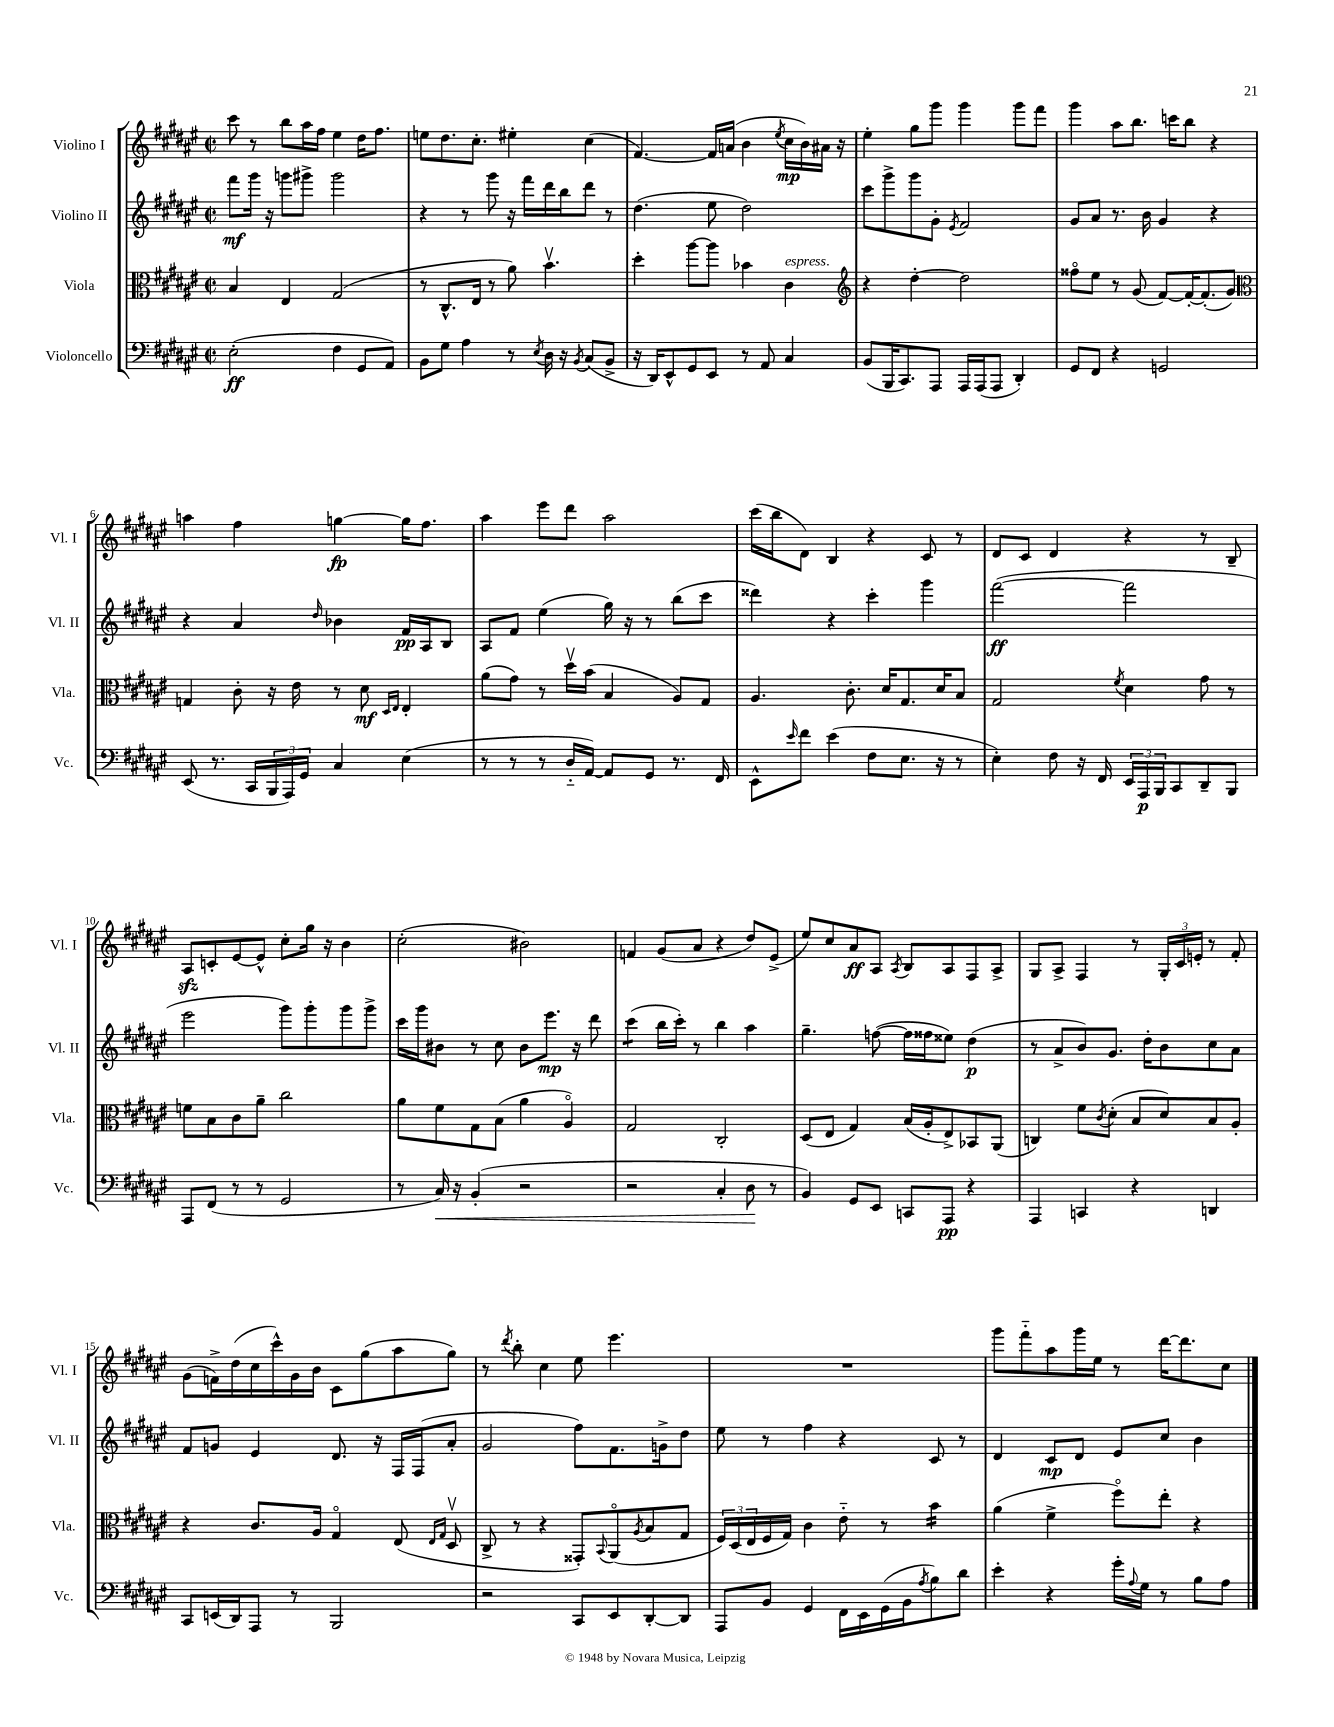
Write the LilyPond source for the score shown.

<<
\new StaffGroup <<
\new Staff = "s0" \with { instrumentName = "Violino I" shortInstrumentName = "Vl. I" } {
    \clef treble \key fis \major \defaultTimeSignature \time 2/2
    cis'''8 r8 b''8 ais''16 fis''16 eis''4 dis''16 fis''8. |
    e''8 dis''8. cis''8.-. eis''4-. cis''4( |
    fis'4.~) fis'16 a'16( b'4 \acciaccatura { eis''8 } cis''16\mp b'16) ais'16 r16 |
    eis''4-. gis''8 gis'''8 gis'''4 gis'''8 fis'''8 |
    gis'''4 ais''8 b''8. c'''16 b''8 r4 |
    a''4 fis''4 g''4~\fp g''16 fis''8. |
    ais''4 eis'''8 dis'''8 ais''2 |
    cis'''16( b''16 dis'8) b4 r4 cis'8 r8 |
    dis'8 cis'8 dis'4 r4 r8 b8-- |
    ais8\sfz c'8-. eis'8~ eis'8-^ cis''8-. gis''16 r16 b'4 |
    cis''2-.( bis'2) |
    f'4 gis'8( ais'8 r4 dis''8) eis'8->( |
    eis''8) cis''8 ais'8\ff ais8 \acciaccatura { ais8 } b8 ais8 fis8 ais8-> |
    gis8 ais8-> fis4 r8 \tuplet 3/2 { gis16-. cis'16 e'16-. } r8 fis'8-. |
    gis'8( f'16->) dis''16( cis''16 cis'''16-^) gis'16 b'16 cis'8 gis''8( ais''8 gis''8) |
    r8 \acciaccatura { dis'''8 } b''8-. cis''4 eis''8 eis'''4. |
    R1 |
    gis'''8 fis'''8-_ ais''8 gis'''16 eis''16 r8 dis'''16~ dis'''8. cis''8 \bar "|." |
}
\new Staff = "s1" \with { instrumentName = "Violino II" shortInstrumentName = "Vl. II" } {
    \clef treble \key fis \major \defaultTimeSignature \time 2/2
    fis'''8\mf gis'''16 r16 g'''8 gis'''8-> gis'''2 |
    r4 r8 gis'''8 r16 fis'''16 dis'''16 b''16 dis'''8 r8 |
    dis''4.( eis''8 dis''2) |
    cis'''8 gis'''8-> gis'''8 gis'8-. \acciaccatura { eis'8 } fis'2 |
    gis'8 ais'8 r8. b'16 gis'4 r4 |
    r4 ais'4 \grace { dis''16 } bes'4 fis'16\pp ais16 b8 |
    ais8 fis'8 eis''4( gis''16) r16 r8 b''8( cis'''8 |
    disis'''4) r4 cis'''4-. gis'''4 |
    fis'''2~\ff( fis'''2 |
    eis'''2 gis'''8) gis'''8-. gis'''8 gis'''8-> |
    cis'''16 gis'''16 bis'8 r8 cis''8 bis'8 eis'''8.\mp r16 dis'''8 |
    cis'''4:8( b''16 cis'''16-.) r8 b''4 ais''4 |
    gis''4.-- f''8~( f''16 fisis''16 eisis''8) dis''4\p( |
    r8 ais'8-> b'8) gis'8. dis''16-. b'8 cis''8 ais'8 |
    fis'8 g'8 eis'4 dis'8. r16 fis16 fis16( ais'8-. |
    gis'2 fis''8) fis'8. g'16-> dis''8 |
    eis''8 r8 fis''4 r4 cis'8 r8 |
    dis'4 cis'8\mp dis'8 eis'8 cis''8 b'4 \bar "|." |
}
\new Staff = "s2" \with { instrumentName = "Viola" shortInstrumentName = "Vla." } {
    \clef alto \key fis \major \defaultTimeSignature \time 2/2
    b4 eis4 gis2( |
    r8 cis8.-^ eis16 r8 ais'8) b'4.\upbow |
    dis''4-. ais''8~ ais''8 bes'4 cis'4^\markup { \italic "espress." } |
    \clef treble r4 dis''4~-. dis''2 |
    fisis''8\flageolet eis''8 r8 gis'8( fis'8~) fis'16~-. fis'8.-.( gis'8) |
    \clef alto g4 cis'8-. r16 eis'16 r8 dis'8\mf \grace { dis16 eis16 } eis4-. |
    ais'8( gis'8) r8 dis''16\upbow b'16( b4 ais8) gis8 |
    ais4. cis'8.-. dis'16 gis8. dis'16 b8 |
    gis2 \acciaccatura { fis'8 } dis'4 gis'8 r8 |
    f'8 b8 cis'8 ais'8-- cis''2 |
    ais'8 fis'8 gis8 b8( ais'4 ais4\flageolet) |
    gis2 cis2-. |
    dis8( eis8 gis4) b16( ais16-. eis8->) bes,8 ais,8( |
    c4) fis'8 \acciaccatura { cis'8 } dis'8-.( b8 dis'8) b8 ais8-. |
    r4 cis'8. ais16 gis4\flageolet eis8( \grace { eis16 gis16 } dis8\upbow |
    cis8-> r8 r4 gisis,8-.) \appoggiatura { b,8 } ais,8\flageolet( \acciaccatura { ais8 } b8 gis8 |
    \tuplet 3/2 { fis16) dis16( eis16 } fis16 gis16) cis'4 eis'8-_ r8 b'4:16 |
    ais'4( fis'4-> fis''8\flageolet) eis''8-. r4 \bar "|." |
}
\new Staff = "s3" \with { instrumentName = "Violoncello" shortInstrumentName = "Vc." } {
    \clef bass \key fis \major \defaultTimeSignature \time 2/2
    eis2-.\ff( fis4 gis,8 ais,8) |
    b,8 gis8 ais4 r8 \acciaccatura { eis8 } dis16 r16 \acciaccatura { b,8 } cis8( b,8-> |
    r16 dis,16) eis,8-^ gis,8 eis,8 r8 ais,8 cis4 |
    b,8( b,,16 cis,8.) ais,,8 ais,,16 ais,,16( ais,,8 dis,4-.) |
    gis,8 fis,8 r4 g,2 |
    eis,8( r8. cis,16 \tuplet 3/2 { b,,16 ais,,16) gis,16 } cis4 eis4( |
    r8 r8 r8 dis16-_ ais,16~) ais,8 gis,8 r8. fis,16 |
    eis,8-^ \grace { eis'16 } fis'8 eis'4( fis8 eis8. r16 r8 |
    eis4-.) fis8 r16 fis,16 \tuplet 3/2 { eis,16 ais,,16\p b,,16 } cis,8 dis,8-- b,,8 |
    ais,,8 fis,8( r8 r8 gis,2 |
    r8 cis16\<) r16 b,4-.( r2 |
    r2 cis4-. dis8\! r8 |
    b,4) gis,8 eis,8 c,8 ais,,8\pp r4 |
    ais,,4 c,4 r4 d,4 |
    cis,8 e,16( dis,16) ais,,8 r8 b,,2 |
    r2 cis,8 eis,8 dis,8~-. dis,8 |
    ais,,8 b,8 gis,4 fis,16 eis,16 gis,16( b,16 \acciaccatura { ais8 } b8) dis'8 |
    eis'4-. r4 gis'16-. \appoggiatura { ais8 } gis16 r8 b8 ais8 \bar "|." |
}
>>
>>
